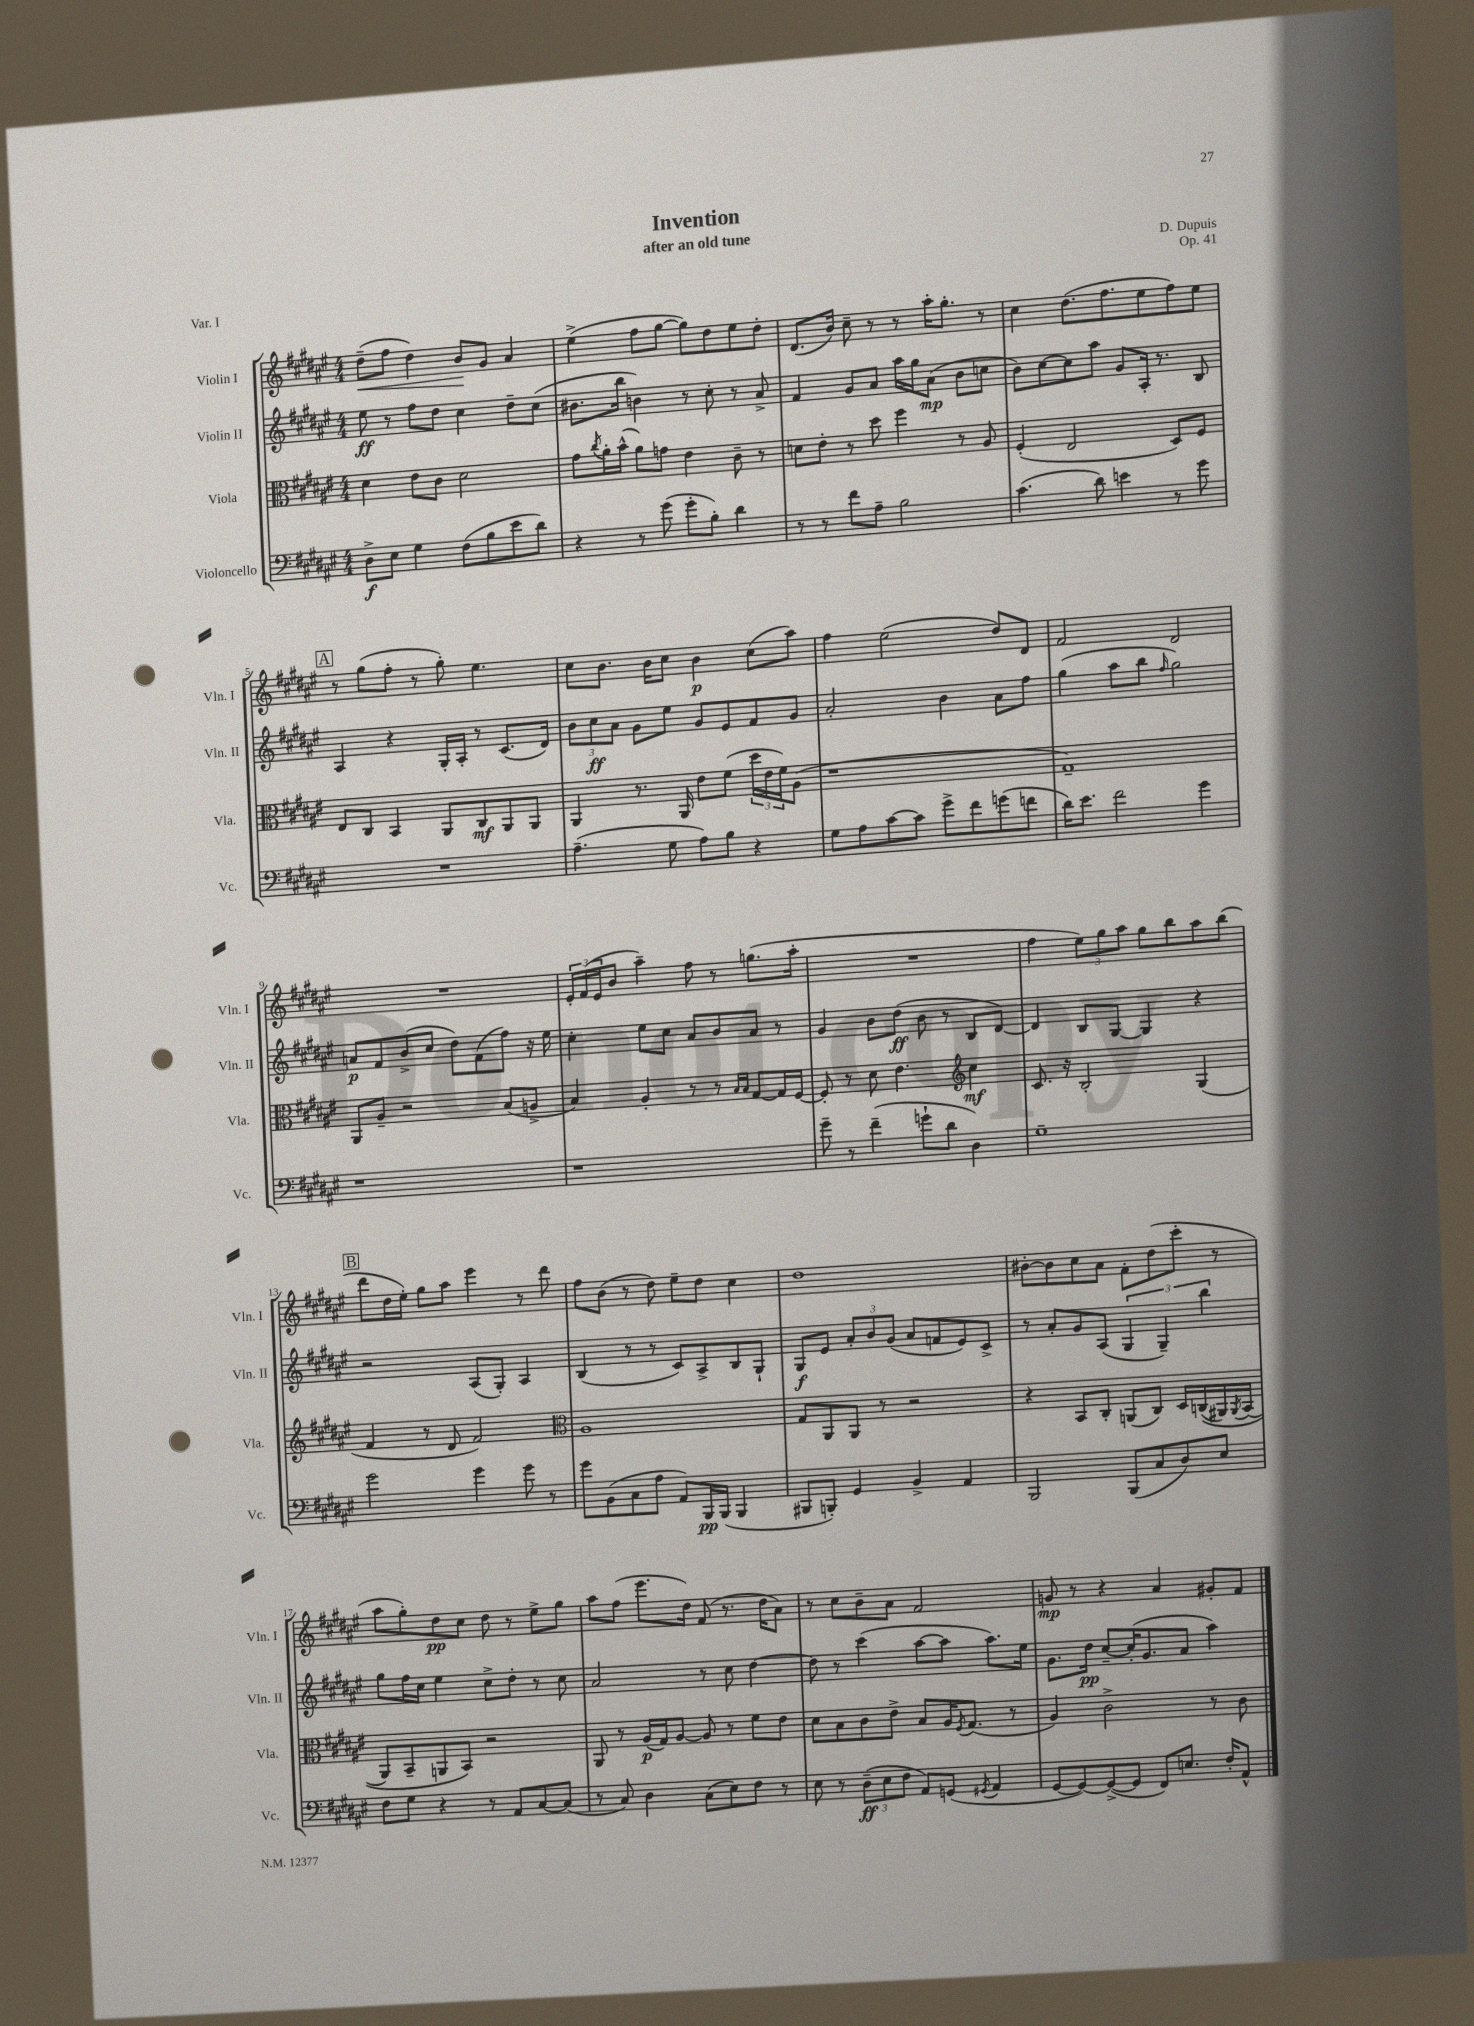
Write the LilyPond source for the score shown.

\header { title = "Invention" composer = "D. Dupuis" subtitle = "after an old tune" opus = "Op. 41" piece = "Var. I" }
<<
\new StaffGroup <<
\new Staff = "s0" \with { instrumentName = "Violin I" shortInstrumentName = "Vln. I" } {
    \clef treble \key fis \major \numericTimeSignature \time 4/4
    dis''8--\<( fis''8 dis''4) b'8\! gis'8 ais'4 |
    eis''4->( fis''8 gis''8~ gis''8) dis''8 eis''8 dis''8-. |
    dis'8.( b'16) cis''8-- r8 r8 ais''16-. gis''8.-. r8 |
    cis''4 dis''8.( fis''8. eis''8 fis''8) eis''8 |
    \mark \markup { \box "A" } r8 gis''8( fis''8-. r8 gis''8-.) eis''4. |
    cis''8 b'8. b'16 cis''8 b'4\p cis''8( ais''8) |
    fis''4 eis''2( dis''8) dis'8 |
    fis'2 dis'2 |
    R1 |
    \tuplet 3/2 { eis'16-. fis'16( eis'16 } b'8 ais''4--) fis''8 r8 g''8.( ais''16-. |
    R1 |
    fis''4 \tuplet 3/2 { eis''8) gis''8 ais''8 } gis''8 b''8 ais''8 b''8( |
    \mark \markup { \box "B" } dis'''8 dis''16 eis''16-.) gis''8 ais''8 eis'''4 r8 dis'''8 |
    fis''8 b'8( r8 dis''8) eis''8-- dis''8 cis''4 |
    dis''1 |
    bis'8~-. bis'8 cis''8 ais'8 fis'8-. dis''8( cis'''8-. r8 |
    ais''8 gis''8-.) dis''8\pp cis''8 dis''8 r8 eis''8-> gis''8 |
    ais''8 fis''8( eis'''8. dis''16) fis'8( r8. dis''16 ais'8) |
    r8 cis''8 b'8-- ais'8 fis'2 |
    g'8\mp r8 r4 ais'4 gis'8-. fis'8 \bar "|." |
}
\new Staff = "s1" \with { instrumentName = "Violin II" shortInstrumentName = "Vln. II" } {
    \clef treble \key fis \major \numericTimeSignature \time 4/4
    eis''8\ff r8 fis''8 dis''8 cis''4 dis''8-- cis''8( |
    bis'8. b''16 b'4) r8 cis''8-. r8 ais'8-> |
    fis'4 gis'8 ais'8 ais''16 gis''16 ais'8\mp( b'8 c''8 |
    b'8) cis''8~ cis''8 ais''8 gis'8 ais16-. r8. b8 |
    \mark \markup { \box "A" } ais4 r4 gis16-. ais16-. r8 cis'8.( dis'16) |
    \tuplet 3/2 { b'8 cis''8\ff ais'8 } gis'8 eis''8 gis'8 eis'8 fis'8 gis'8 |
    ais'2-. b'4 ais'8 fis''8 |
    gis''4( ais''8 b''8 \grace { fis''16 } gis''2) |
    a'8\p fis'8 b'8->( cis''8 dis''8) fis'8( fis''8) r16 eis''16 |
    cis''4-. eis''8 cis''8 ais'8 b'8 ais'8 r8 |
    gis'4 b'8 dis''8\ff( b'8 r8 b8 dis'8~) |
    dis'4 b8 gis8~ gis4 r4 |
    \mark \markup { \box "B" } r2 ais8( gis8-.) ais4 |
    b4( r8 r8 cis'8) ais8-> b8 gis8-! |
    gis8\f eis'8 \tuplet 3/2 { ais'8-. b'8 gis'8( } ais'8 f'8 eis'8) cis'8-> |
    r8 ais'8-. gis'8 ais8( \tuplet 3/2 { gis4 gis4--) b''4 } |
    gis''8 fis''16 cis''16 eis''4 cis''8-> dis''8-. r8 cis''8 |
    ais'2 r8 cis''8 dis''4~ |
    dis''8 r8 cis'''4( ais''8~ ais''8 ais''8.) eis''16 |
    gis'8. dis''16\pp cis''8~-- cis''16-.( gis'8. ais'8 ais''4) \bar "|." |
}
\new Staff = "s2" \with { instrumentName = "Viola" shortInstrumentName = "Vla." } {
    \clef alto \key fis \major \numericTimeSignature \time 4/4
    dis'4 eis'8 cis'8 dis'2 |
    gis'8 \acciaccatura { cis''8 } ais'16-. b'16-^( ais'8) g'8 eis'4 cis'8-- r8 |
    d'8 eis'8-. r8 dis''8 fis''4 r8 ais8 |
    fis4-.( eis2 dis8) fis8 |
    \mark \markup { \box "A" } eis8 cis8 b,4 ais,8 cis8\mf ais,8 ais,8 |
    ais,4 r8. ais,16 eis'8 fis'8( \tuplet 3/2 { dis''16 eis'16 fis'16) } ais8( |
    r1 |
    gis1--) |
    ais,8 ais8-- r2 b8( a8-> |
    b4) ais4-. r8 r8 \grace { b16 b16 } gis8~ gis16 fis16~ |
    fis8-. r8 dis'8 eis'4. \clef treble cis''4\mf |
    cis'8. r16 b2-. gis4( |
    \mark \markup { \box "B" } fis'4 r8 dis'8 fis'2) |
    \clef alto ais1 |
    gis8 ais,8 ais,8 r8 r2 |
    r4 b,8 cis8-. a,8( cis8) dis16 c16(\( ais,16) \acciaccatura { ais,8 } b,16( |
    ais,8) b,8-- a,8 b,8\) r2 |
    ais,8 r8 ais16\p( gis16) ais8~ ais8 r8 fis'8 eis'8 |
    dis'8 b8 cis'8 eis'8-> b8 ais16 \acciaccatura { fis8 } gis8.( r8 |
    ais4) cis'2-> r8 cis'8 \bar "|." |
}
\new Staff = "s3" \with { instrumentName = "Violoncello" shortInstrumentName = "Vc." } {
    \clef bass \key fis \major \numericTimeSignature \time 4/4
    dis8->\f eis8 gis4 fis8( b8 eis'8 dis'8) |
    r4 r8 gis'8( gis'8-. b8-.) dis'4 |
    r8 r8 fis'8 ais8-- b2 |
    cis'4.( dis'8) e'4 r8 gis'8 |
    \mark \markup { \box "A" } R1 |
    ais4.--( gis8 ais8) b8 r4 |
    gis8 ais8 cis'8~ cis'8 gis'8-> fis'8 g'8( f'8 |
    dis'16) eis'8. fis'2 gis'4 |
    r1 |
    r1 |
    gis'8-- r8 fis'4--( g'8-! dis'8 dis4) |
    gis1-- |
    \mark \markup { \box "B" } gis'2 gis'4 gis'8 r8 |
    gis'8 b,8( cis8 ais8 ais,8) b,,16\pp b,,16( b,,4 |
    bis,,8 b,,8-.) gis,4 b,4-> ais,4 |
    b,,2 b,,8( cis8 dis8) eis8 |
    fis8 gis8 r4 r8 ais,8 cis8~ cis8( |
    r8 cis8) dis4 cis8( eis8) fis8 r8 |
    eis8 r8 \tuplet 3/2 { dis8--\ff( eis8 fis8 } ais,8) g,8( \acciaccatura { gis,8 } ais,4 |
    gis,8~ gis,8~) gis,8~->( gis,8 fis,8) e8. fis16-. ais,8-^ \bar "|." |
}
>>
>>
